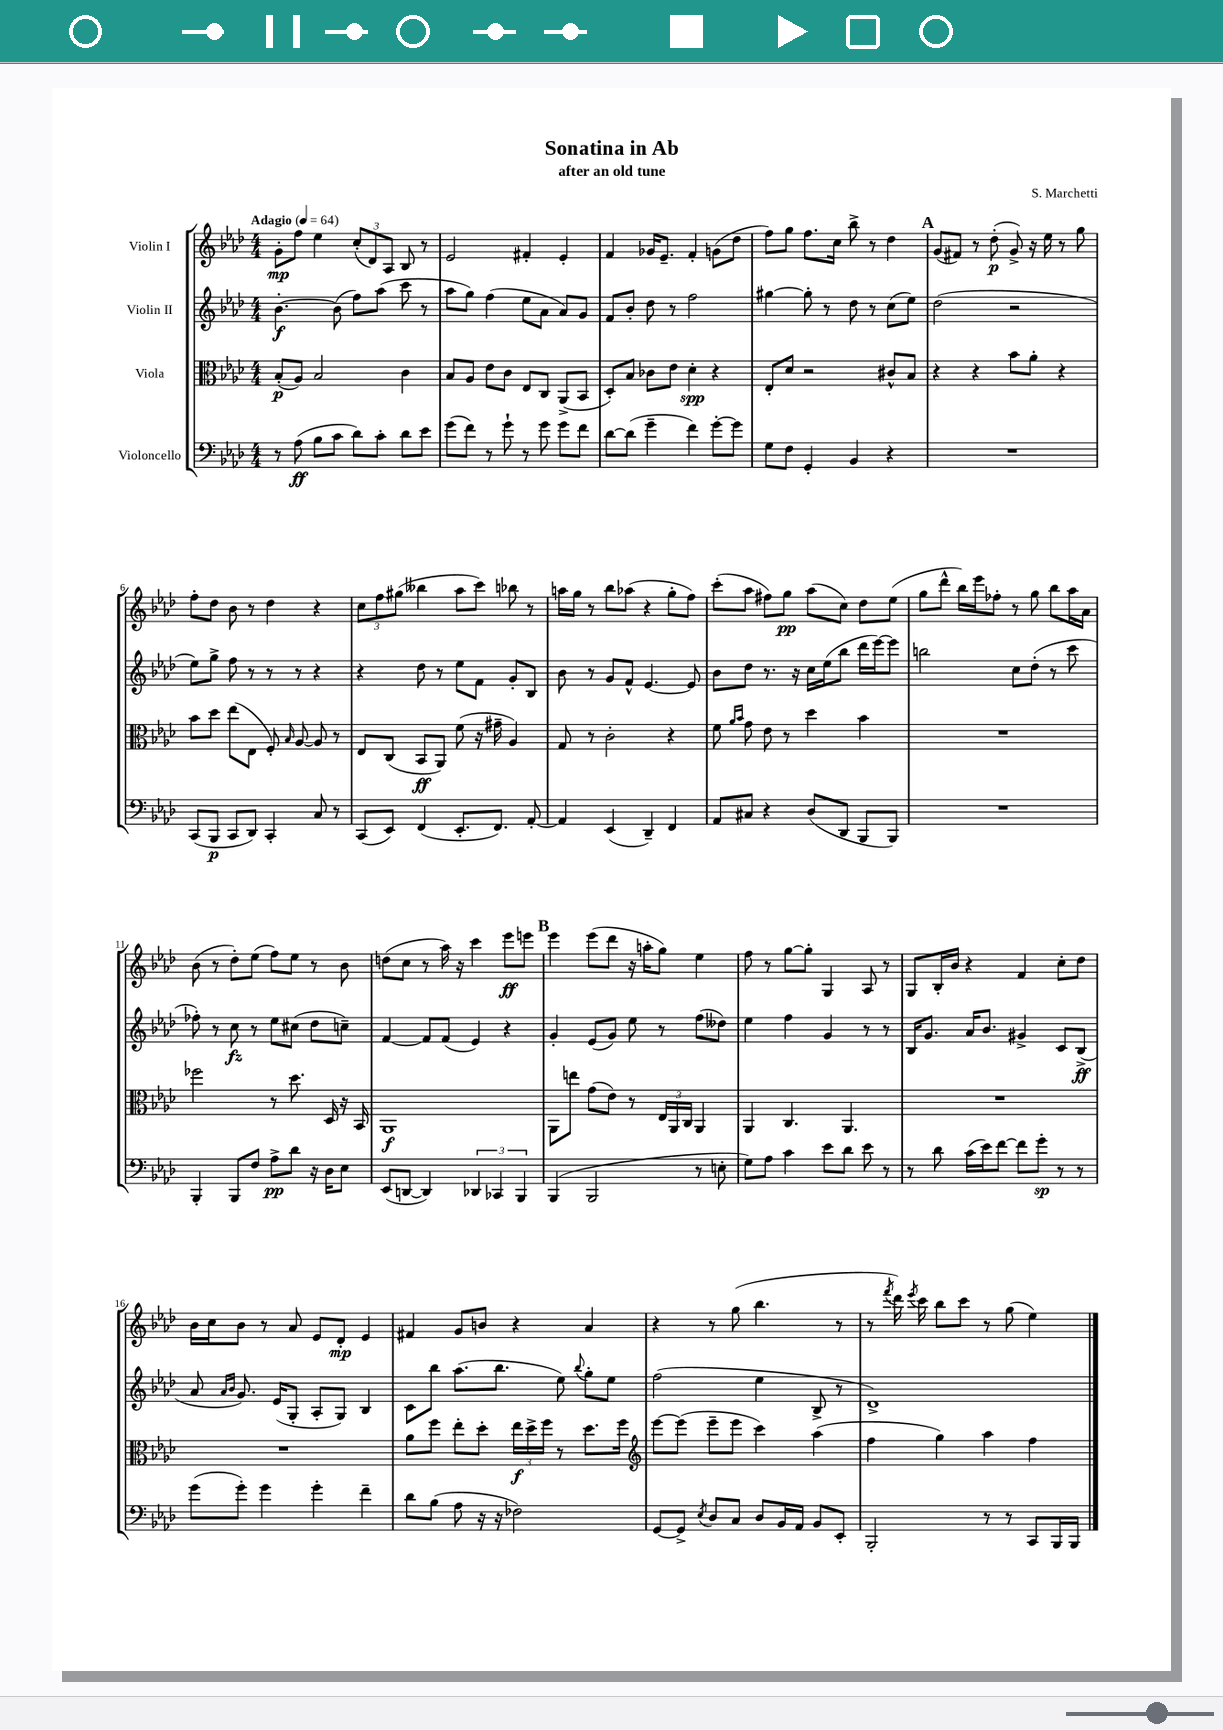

**kern	**dynam	**kern	**dynam	**kern	**dynam	**kern	**dynam
*part4	*part4	*part3	*part3	*part2	*part2	*part1	*part1
*staff4	*staff4	*staff3	*staff3	*staff2	*staff2	*staff1	*staff1
*I"Violoncello	*	*I"Viola	*	*I"Violin II	*	*I"Violin I	*
*clefF4	*	*clefC3	*	*clefG2	*	*clefG2	*
*k[b-e-a-d-]	*	*k[b-e-a-d-]	*	*k[b-e-a-d-]	*	*k[b-e-a-d-]	*
*M4/4	*	*M4/4	*	*M4/4	*	*M4/4	*
*MM64	*	*MM64	*	*MM64	*	*MM64	*
=1	=1	=1	=1	=1	=1	=1	=1
!	!	!	!	!	!	!LO:TX:a:B:t=Adagio	!
8r	.	(8B-'/L	p	[4.b-'\	f	8g'\L	mp
(8A-\	ff	8A-/J)	.	.	.	8ff\J	.
8B-\L	.	2B-/	.	.	.	4ee-\	.
8c\J	.	.	.	(8b-\]	.	.	.
8d-\L)	.	.	.	8ff\L)	.	(12cc'/L	.
.	.	.	.	.	.	12d-/)	.
8c'\J	.	.	.	(8aa-\J	.	.	.
.	.	.	.	.	.	12A-/J	.
8d-\L	.	4c\	.	8ccc\	.	8B-/	.
8e-\J	.	.	.	8r	.	8r	.
=2	=2	=2	=2	=2	=2	=2	=2
(8g\L	.	8B-/L	.	8aa-\L	.	2e-/	.
8f\J)	.	8A-/J	.	8gg\J)	.	.	.
8r	.	8e-\L	.	(4ff\	.	.	.
8g`\	.	8c\J	.	.	.	.	.
8r	.	8E-/L	.	8ee-\L	.	4f#X'/	.
8g\	.	8C/J	.	8a-\J	.	.	.
8g\L	.	(8AA-^/L	.	8a-/L)	.	4e-'/	.
8f\J	.	8BB-/J	.	8g/J	.	.	.
=3	=3	=3	=3	=3	=3	=3	=3
[8d-\L	.	8D-'/L)	.	8f/L	.	4f/	.
(8d-\J]	.	8B-/J	.	8b-'/J	.	.	.
4g~\	.	8c-X\L	.	8dd-\	.	16g-X/KL	.
.	.	.	.	.	.	8.e-~/J	.
.	.	8e-\J	.	8r	.	.	.
4f\)	.	4d-'\	spp	2ff\	.	4f'/	.
[8g'\L	.	4r	.	.	.	(8gn\L	.
8g\J]	.	.	.	.	.	8dd-\J	.
=4	=4	=4	=4	=4	=4	=4	=4
8G\L	.	8E-'/L	.	[4gg#X\	.	8ff\L)	.
8F\J	.	8d-/J	.	.	.	8gg\J	.
4GG'/	.	2r	.	8gg#'\]	.	8.ff\L	.
.	.	.	.	8r	.	.	.
.	.	.	.	.	.	16cc\Jk	.
4BB-/	.	.	.	8dd-\	.	8bb-^\	.
.	.	.	.	8r	.	8r	.
4r	.	8c#X^^/L	.	(8cc\L	.	4dd-\	.
.	.	8B-/J	.	8ee-\J)	.	.	.
!!LO:REH:place=s1:t=A
=5	=5	=5	=5	=5	=5	=5	=5
1r	.	4r	.	(2dd-\	.	(8g/L	.
.	.	.	.	.	.	8f#X/J)	.
.	.	4r	.	.	.	8r	.
.	.	.	.	.	.	(8dd-'\	p
.	.	8b-\L	.	2r	.	8g^/)	.
.	.	8a-'\J	.	.	.	16r	.
.	.	.	.	.	.	16ee-\	.
.	.	4r	.	.	.	8r	.
.	.	.	.	.	.	8gg\	.
!!LO:LB:g=z
=6	=6	=6	=6	=6	=6	=6	=6
(8CC/L	.	8b-\L	.	8ee-\L)	.	8ff'\L	.
8BBB-/J	p	8dd-\J	.	8gg^\J	.	8dd-\J	.
8CC/L	.	(8ee-\L	.	8ff\	.	8b-\	.
8DD-/J)	.	8E-\J	.	8r	.	8r	.
4CC'/	.	8F'/)	.	8r	.	4dd-\	.
.	.	16qqB-/	.	.	.	.	.
.	.	[8A-/	.	8r	.	.	.
8C/	.	8A-/]	.	4r	.	4r	.
8r	.	8r	.	.	.	.	.
=7	=7	=7	=7	=7	=7	=7	=7
(8CC/L	.	8E-/L	.	4r	.	12cc\L	.
.	.	.	.	.	.	12ff\	.
8EE-/J)	.	(8C/J	.	.	.	.	.
.	.	.	.	.	.	(12gg#X\J	.
(4FF/	.	8BB-/L	ff	8dd-\	.	4bb--X\	.
.	.	8AA-/J)	.	8r	.	.	.
8.EE-'/L	.	(8f\	.	8ee-\L	.	8aa-\L	.
.	.	16r	.	8f\J	.	8ccc\J)	.
8.FF/J)	.	16g#X~\	.	.	.	.	.
.	.	4A-/)	.	8g'/L	.	8bb-X\	.
[8AA-'/	.	.	.	8B-/J	.	8r	.
=8	=8	=8	=8	=8	=8	=8	=8
4AA-/]	.	8G/	.	8b-\	.	16aan\LL	.
.	.	.	.	.	.	16gg\JJ	.
.	.	8r	.	8r	.	8r	.
(4EE-/	.	2c'\	.	8g/L	.	8bb-\L	.
.	.	.	.	8f^^/J	.	(8aa-X\J	.
4DD-~/)	.	.	.	[4.e-/	.	4r	.
4FF/	.	4r	.	.	.	8gg'\L	.
.	.	.	.	8e-/]	.	8ff\J)	.
=9	=9	=9	=9	=9	=9	=9	=9
8AA-/L	.	8f\	.	8b-\L	.	(8ccc'\L	.
.	.	16qqa-/LL	.	.	.	.	.
.	.	16qqb-/JJ	.	.	.	.	.
8C#X/J	.	8g\	.	8dd-\J	.	8aa-\J	.
4r	.	8e-\	.	8.r	.	8ff#X\L)	.
.	.	8r	.	.	.	8gg\J	pp
.	.	.	.	16r	.	.	.
(8D-/L	.	4dd-\	.	16cc\LL	.	(8aa-\L	.
.	.	.	.	(16ee-\J	.	.	.
8DD-/J	.	.	.	8bb-\J	.	8cc\J)	.
8BBB-/L	.	4b-\	.	16ddd-\LL	.	8dd-\L	.
.	.	.	.	[16eee-\J)	.	.	.
8BBB-/J)	.	.	.	8eee-\J]	.	(8ee-\J	.
=10	=10	=10	=10	=10	=10	=10	=10
1r	.	1r	.	2bbn\	.	8gg\L	.
.	.	.	.	.	.	8ddd-^^\J	.
.	.	.	.	.	.	16bb-\LL)	.
.	.	.	.	.	.	16eee-\J	.
.	.	.	.	.	.	8ff-X'\J	.
.	.	.	.	8cc\L	.	8r	.
.	.	.	.	(8dd-'\J	.	8gg\	.
.	.	.	.	8r	.	8bb-\L	.
.	.	.	.	8ccc\	.	16aa-\L	.
.	.	.	.	.	.	16a-\JJ	.
!!LO:LB:g=z
=11	=11	=11	=11	=11	=11	=11	=11
4BBB-'/	.	2ff-X\	.	8ff-X'\)	.	(8b-\	.
.	.	.	.	8r	.	8r	.
8BBB-/L	.	.	.	8cc\	fz	8dd-'\L)	.
8F/J	.	.	.	8r	.	(8ee-\J	.
8A-^\L	pp	8r	.	8ee-\L	.	8ff\L)	.
8d-\J	.	8.dd-\	.	(8cc#X\J	.	8ee-\J	.
16r	.	.	.	8dd-\L	.	8r	.
16D-\KL	.	16D-/	.	.	.	.	.
8E-\J	.	16r	.	8ccn~\J)	.	8b-\	.
.	.	16BB-/	.	.	.	.	.
=12	=12	=12	=12	=12	=12	=12	=12
(8EE-/L	.	1AA-	f	[4f/	.	(8ddn\L	.
[8DDn/J	.	.	.	.	.	8cc\J	.
4DD/])	.	.	.	8f/L]	.	8r	.
.	.	.	.	(8f/J	.	16aa-\)	.
.	.	.	.	.	.	16r	.
6DD-X/	.	.	.	4e-/)	.	4ccc\	.
6CC-X/	.	.	.	.	.	.	.
.	.	.	.	4r	.	8eee-\L	ff
6BBB-/	.	.	.	.	.	.	.
.	.	.	.	.	.	8eeen\J	.
!!LO:REH:place=s1:t=B
=13	=13	=13	=13	=13	=13	=13	=13
(4BBB-/	.	8AA-\L	.	4g'/	.	4eee-\	.
.	.	8een\J	.	.	.	.	.
2BBB-/	.	(8g\L	.	(8e-/L	.	(8eee-\L	.
.	.	8e-\J)	.	8g/J)	.	8ddd-\J	.
.	.	8r	.	8ee-\	.	16r	.
.	.	.	.	.	.	16aan'\KL	.
.	.	24E-/LL	.	8r	.	8gg\J)	.
.	.	24AA-/	.	.	.	.	.
.	.	24C/JJ	.	.	.	.	.
8r	.	4AA-/	.	(8ff\L	.	4ee-\	.
8En'\	.	.	.	8dd--X\J)	.	.	.
=14	=14	=14	=14	=14	=14	=14	=14
8G\L)	.	4AA-/	.	4ee-\	.	8ff\	.
8A-\J	.	.	.	.	.	8r	.
4c\	.	4.C/	.	4ff\	.	[8gg\L	.
.	.	.	.	.	.	8gg'\J]	.
8e-\L	.	.	.	4g/	.	4G/	.
8d-\J	.	4.AA-/	.	.	.	.	.
8e-\	.	.	.	8r	.	8A-/	.
8r	.	.	.	8r	.	8r	.
=15	=15	=15	=15	=15	=15	=15	=15
8r	.	1r	.	16B-/KL	.	8G/L	.
.	.	.	.	8.g/J	.	.	.
8d-\	.	.	.	.	.	16B-'/L	.
.	.	.	.	.	.	16b-/JJ	.
(16c\LL	.	.	.	16a-/KL	.	4r	.
16e-\J)	.	.	.	8.b-/J	.	.	.
[8f\J	.	.	.	.	.	.	.
8f\L]	.	.	.	4g#X^/	.	4f/	.
8g'\J	sp	.	.	.	.	.	.
8r	.	.	.	8c/L	.	8cc'\L	.
8r	.	.	.	(8B-^/J	ff	8dd-\J	.
!!LO:LB:g=z
=16	=16	=16	=16	=16	=16	=16	=16
(8g\L	.	1r	.	8a-/	.	16b-\LL	.
.	.	.	.	.	.	16cc\J	.
.	.	.	.	16qqa-/LL	.	.	.
.	.	.	.	16qqb-/JJ	.	.	.
8g'\J)	.	.	.	8.g/)	.	8b-\J	.
4g\	.	.	.	.	.	8r	.
.	.	.	.	(16e-/KL	.	.	.
.	.	.	.	8G'/J	.	8a-/	.
4g'\	.	.	.	8A-'/L	.	8e-/L	.
.	.	.	.	8G/J)	.	8d-'/J	mp
4f~\	.	.	.	4B-/	.	4e-/	.
=17	=17	=17	=17	=17	=17	=17	=17
8d-\L	.	8a-\L	.	8c\L	.	4f#X/	.
(8B-\J	.	8ff\J	.	8bb-\J	.	.	.
8A-\	.	8ee-'\L	.	(8.aa-\L	.	8g/L	.
16r	.	8dd-'\J	.	.	.	8bn/J	.
16r	.	.	.	8.bb-\J	.	.	.
2F-X\)	.	24ee-\LL	f	.	.	4r	.
.	.	24dd-^\	.	.	.	.	.
.	.	24ff\JJ	.	.	.	.	.
.	.	8r	.	8ee-\)	.	.	.
.	.	.	.	8qqbb-/	.	.	.
.	.	8.dd-\L	.	8gg'\L	.	4a-/	.
.	.	.	.	8ee-\J	.	.	.
.	.	16ff\Jk	.	.	.	.	.
=18	=18	=18	=18	=18	=18	=18	=18
*	*	*clefG2	*	*	*	*	*
[8GG/L	.	[8eee-\L	.	(2ff\	.	4r	.
8GG^/J]	.	(8eee-\J]	.	.	.	.	.
8qE-/	.	.	.	.	.	.	.
8D-/L	.	8eee-~\L	.	.	.	8r	.
8C/J	.	8eee-\J	.	.	.	(8gg\	.
8D-/L	.	4ccc\)	.	4ee-\	.	4.bb-\	.
16BB-/L	.	.	.	.	.	.	.
16AA-/JJ	.	.	.	.	.	.	.
8BB-/L	.	(4aa-\	.	8B-^/	.	.	.
8EE-'/J	.	.	.	8r	.	8r	.
=19	=19	=19	=19	=19	=19	=19	=19
2BBB-'/	.	4ff\	.	1d-^)	.	8r	.
.	.	.	.	.	.	8qfff/	.
.	.	.	.	.	.	16ddd-\)	.
.	.	.	.	.	.	8qeee-/	.
.	.	.	.	.	.	16ccc\	.
.	.	4gg\)	.	.	.	8bb-\L	.
.	.	.	.	.	.	8ccc\J	.
8r	.	4aa-\	.	.	.	8r	.
8r	.	.	.	.	.	(8gg\	.
8CC/L	.	4ff\	.	.	.	4ee-\)	.
16BBB-/L	.	.	.	.	.	.	.
16BBB-/JJ	.	.	.	.	.	.	.
==	==	==	==	==	==	==	==
*-	*-	*-	*-	*-	*-	*-	*-
